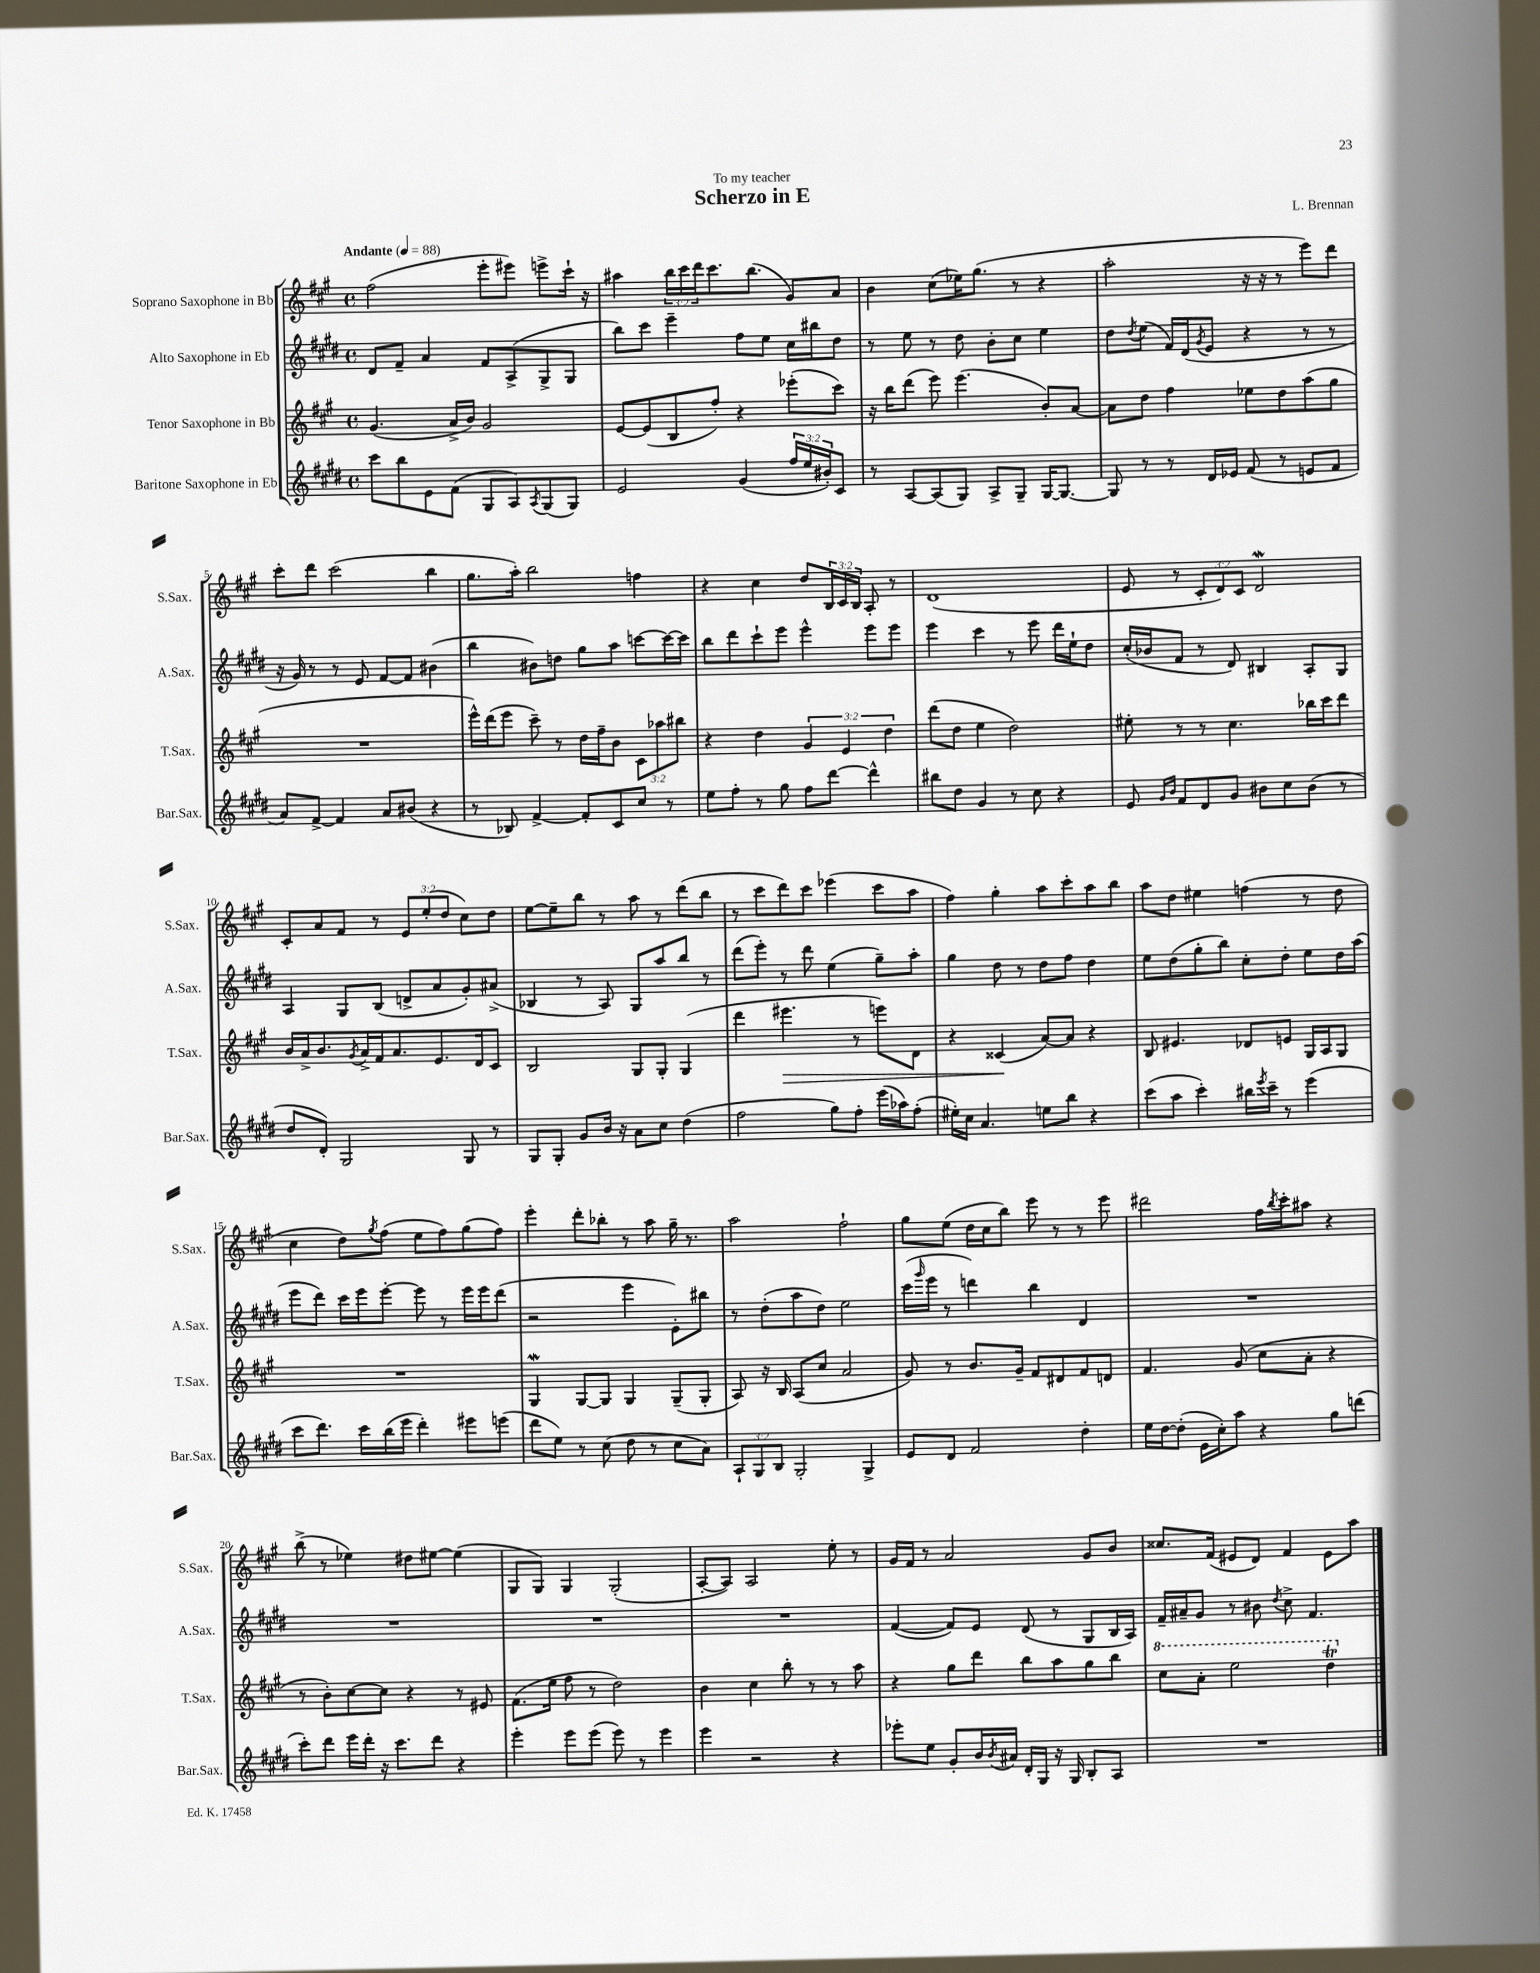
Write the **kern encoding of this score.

**kern	**kern	**kern	**kern
*staff4	*staff3	*staff2	*staff1
*clefG2	*clefG2	*clefG2	*clefG2
*k[f#c#g#d#]	*k[f#c#g#]	*k[f#c#g#d#]	*k[f#c#g#]
*M4/4	*M4/4	*M4/4	*M4/4
*met(c)	*met(c)	*met(c)	*met(c)
*MM88	*MM88	*MM88	*MM88
8ccc#	(4.g#	8d#	(2ff#
8bb	.	8f#~	.
8e	.	4a	.
(8f#	16a^	.	.
.	16b)	.	.
8G#	2g#	8f#	8eee'
8A)	.	(8A^	8eee#)
8qA	.	.	.
(8G#	.	8G#^	8eee^
8G#)	.	8G#	16ccc#`
.	.	.	16r
=	=	=	=
2e	[8e	8bb)	4aa#
.	(8e]	8ccc#	.
.	8B	4eee~	24bb
.	.	.	24ccc#
.	.	.	24ddd
.	8ff#')	.	8.ccc#
(4g#	4r	8ff#	.
.	.	.	(8.bb
.	.	8ee	.
24ff#	(8eee-'	16cc#	8g#)
24ee	.	.	.
.	.	16bb#	.
24b#')	.	.	.
8c#	8ccc#)	8dd#	8a
=	=	=	=
8r	16r	8r	4b
.	16bb	.	.
[8A	(8ddd	8ee	.
(8A]	8eee)	8r	(8cc#
8G#)	(4.eee	8dd#	16ee-)
.	.	.	(8.gg#
8A^	.	8b'	.
8G#~	.	8cc#	8r
[16G#	8b')	4ee	4r
8.G#_	.	.	.
.	[8a	.	.
=	=	=	=
8G#]	8a]	8dd#	2aa'
.	.	8qdd#	.
8r	8dd	(8ee	.
8r	4ff#	16f#)	.
.	.	(16d#	.
.	.	8qg#	.
16d#	.	8e	.
16e-	.	.	.
(8f#	8ee-	4r	16r
.	.	.	16r
8r	8dd	.	8r
8e	(8aa	8r	8eee)
8f#	8gg#	8r	8ddd
=	=	=	=
8a)	1r	16r	8ccc#'
.	.	16g#)	.
[8f#^	.	8r	8ddd
4f#]	.	8r	(2ccc#
.	.	8e	.
8a	.	[8f#	.
(8b#	.	8f#]	.
4r	.	(4b#	4bb
=	=	=	=
8r	16eee^^)	4bb	8.gg#
.	(16ddd	.	.
8B-)	8eee	.	.
.	.	.	16aa')
[4f#^	8ccc#~)	8b#)	2bb
.	8r	8dd	.
8f#']	16dd	8gg#	.
.	16ff#~	.	.
8c#	8b	8aa	.
8cc#	12c#	[8ccc	4ff
.	12aa-	.	.
8r	.	16ccc_	.
.	12bb#	.	.
.	.	16ccc]	.
=	=	=	=
8ee	4r	8bb	4r
8ff#'	.	8ddd#	.
8r	4dd	8ccc#`	4cc#
8gg#	.	8eee	.
8ff#	6g#	4eee^^	8dd
[8ddd#	.	.	24B
.	6e	.	24c#
.	.	.	24B
4ddd#^^]	.	8eee	8A'
.	6dd	.	.
.	.	8eee	8r
=	=	=	=
8bb#	(8ddd	4eee	(1d
8dd#	8dd	.	.
4g#	4ee	4ccc#	.
8r	2dd)	8r	.
8cc#	.	8eee	.
4r	.	16ddd#	.
.	.	16ee`	.
.	.	8dd#	.
=	=	=	=
8e	8ee#'	(16cc#'	8e
.	.	16b-	.
16qqg#	.	.	.
16qqb	.	.	.
8f#	8r	8f#	8r
8d#	8r	8r	12c#'
.	.	.	12d)
8g#	4.cc#	8d#)	.
.	.	.	12c#
8b#	.	4B#	2d
8cc#	.	.	.
(8b#	16bb-	8A'	.
.	16ccc#	.	.
8r	8ddd	8G#	.
=	=	=	=
8dd#	16b	4A	8c#'
.	16a^	.	.
8d#')	8.b	.	8a
2G#	.	8G#	8f#
.	8qg#	.	.
.	16a^	.	.
.	16f#	(8B	8r
.	8.a	.	.
.	.	8d^	12e
.	.	.	(12ee'
.	8.e	8a	.
.	.	.	12dd
8G#	.	8g#')	8cc#)
.	16d	.	.
8r	8c#	(8a#^	8dd
=	=	=	=
8G#	2B	4B-	[8ee
8G#'	.	.	8ee~]
8g#	.	8r	8bb
16b	.	8A)	8r
16r	.	.	.
8a	8G#	8G#	8aa
8cc#	8G#'	8aa	8r
(4dd#	(4G#	8bb	(8ddd
.	.	8r	8bb
=	=	=	=
2ff#	4ddd	(8ddd#	8r
.	.	8eee')	8ccc#
.	4.eee#	8r	8ddd)
.	.	8ddd#	8ccc#
8gg#)	.	(4ee	(4eee-
8ff#'	8r	.	.
(16eee	8eee)	8gg#~)	8ccc#
16aa-)	.	.	.
(8ff#'	8d	8aa'	8aa
=	=	=	=
16ee#')	4r	4gg#	4ff#)
16cc#	.	.	.
4.a	.	.	.
.	(4c##	8dd#	4gg#'
.	.	8r	.
8ee	[8a)	8dd#	8aa
8bb	8a]	8ff#	8ccc#'
4r	4r	4dd#	8aa
.	.	.	8bb
=	=	=	=
(8ccc#	8B	8ee	8aa
8aa	4.e#	(8dd#	8dd
4ccc#')	.	8gg#'	4ee#
.	.	8bb)	.
16bb#	8d-	8cc#'	(4ff
8qeee	.	.	.
16ccc#~	.	.	.
8r	8e	8dd#'	.
(4eee	16G#	8ee	8r
.	16A	.	.
.	8G#	16dd#	8dd
.	.	(16aa	.
=	=	=	=
8ccc#	1r	8eee	4cc#
8.ddd#)	.	8ddd#)	.
.	.	16ccc#	8dd)
16ccc#	.	16eee	.
.	.	.	8qgg#
(16bb	.	[8eee'	(8ff#
16eee	.	.	.
4ddd#')	.	8eee]	8ee
.	.	8r	8ff#)
8eee#	.	16eee	(8gg#
.	.	16eee	.
(8eee	.	(8ddd#	8ff#)
=	=	=	=
8ddd#	4G#	2r	4eee'
8ee)	.	.	.
8r	[8G#	.	8ddd'
(8cc#	8G#]	.	8bb-'
8dd#	4G#	4eee	8r
8r	.	.	8aa
8cc#	(8G#~	8e')	16gg#~
.	.	.	8.r
8a)	8G#'	8bb#	.
=	=	=	=
12A`	8A)	8r	2aa
12G#	.	.	.
.	16r	(8dd#'	.
12B	.	.	.
.	16B	.	.
2G#'	(8A	8aa	.
.	8cc#	8dd#)	.
.	2a	2ee	2ff#`
4G#^	.	.	.
=	=	=	=
8e	8g#)	(16ccc#	8gg#
.	.	16qqggg#	.
.	.	16eee	.
8d#	8r	8r	(8ee
2f#	8.b	4ddd)	16dd
.	.	.	16cc#
.	.	.	8bb)
.	16g#~	.	.
.	8f#	4bb	8eee
.	8d#	.	8r
4dd#'	8f#	4d#	8r
.	8d	.	8eee
=	=	=	=
16ee	4.f#	1r	2ddd#
[16dd#	.	.	.
(8dd#']	.	.	.
16e	.	.	.
16cc#')	.	.	.
8aa	(8g#	.	.
4r	8cc#	.	16ff#
.	.	.	8qbb
.	.	.	16ccc#'
.	8a'	.	8aa#
8gg#	4r	.	4r
(8ddd	.	.	.
=	=	=	=
8ccc#')	8r	1r	(8bb^
8ddd#	8b')	.	8r
16eee	[8cc#	.	4ee-)
16ddd#'	.	.	.
16r	8cc#]	.	.
8.ccc#	.	.	.
.	4r	.	8dd#
8ddd#	.	.	[8ee#
4r	8r	.	(4ee#]
.	8e#	.	.
=	=	=	=
4eee'	(8.f#	1r	8G#
.	.	.	8G#)
.	16ee	.	.
8eee	8ff#	.	4G#
(8eee	8r	.	.
8eee)	2dd)	.	(2G#'
8r	.	.	.
4eee	.	.	.
=	=	=	=
4eee	4b	1r	[8A'
.	.	.	8A])
2r	4cc#	.	2A
.	8bb'	.	.
.	8r	.	.
4r	8r	.	8ee'
.	8aa	.	8r
=	=	=	=
8eee-'	4r	([4f#	16g#
.	.	.	16f#
8ee	.	.	8r
8g#'	8gg#	8f#])	2a
16b	8ddd	8e	.
8qb	.	.	.
16a#	.	.	.
16d#'	8bb	(8d#	.
16G#	.	.	.
16r	8aa	8r	.
16G#	.	.	.
8B'	8gg#	8G#	8g#
8A	8bb	16B	8b
.	.	16A)	.
=	=	=	=
1r	8ccc#	16f#~	8.cc##
.	.	16a#~	.
.	8aa'	8g#	.
.	.	.	(16f#
.	2eee	8r	8e#
.	.	8b#	8d)
.	.	8qdd#	.
.	.	8cc#^	4f#
.	.	4.f#	.
.	4ddd	.	8e#
.	.	.	8aa
==	==	==	==
*-	*-	*-	*-
